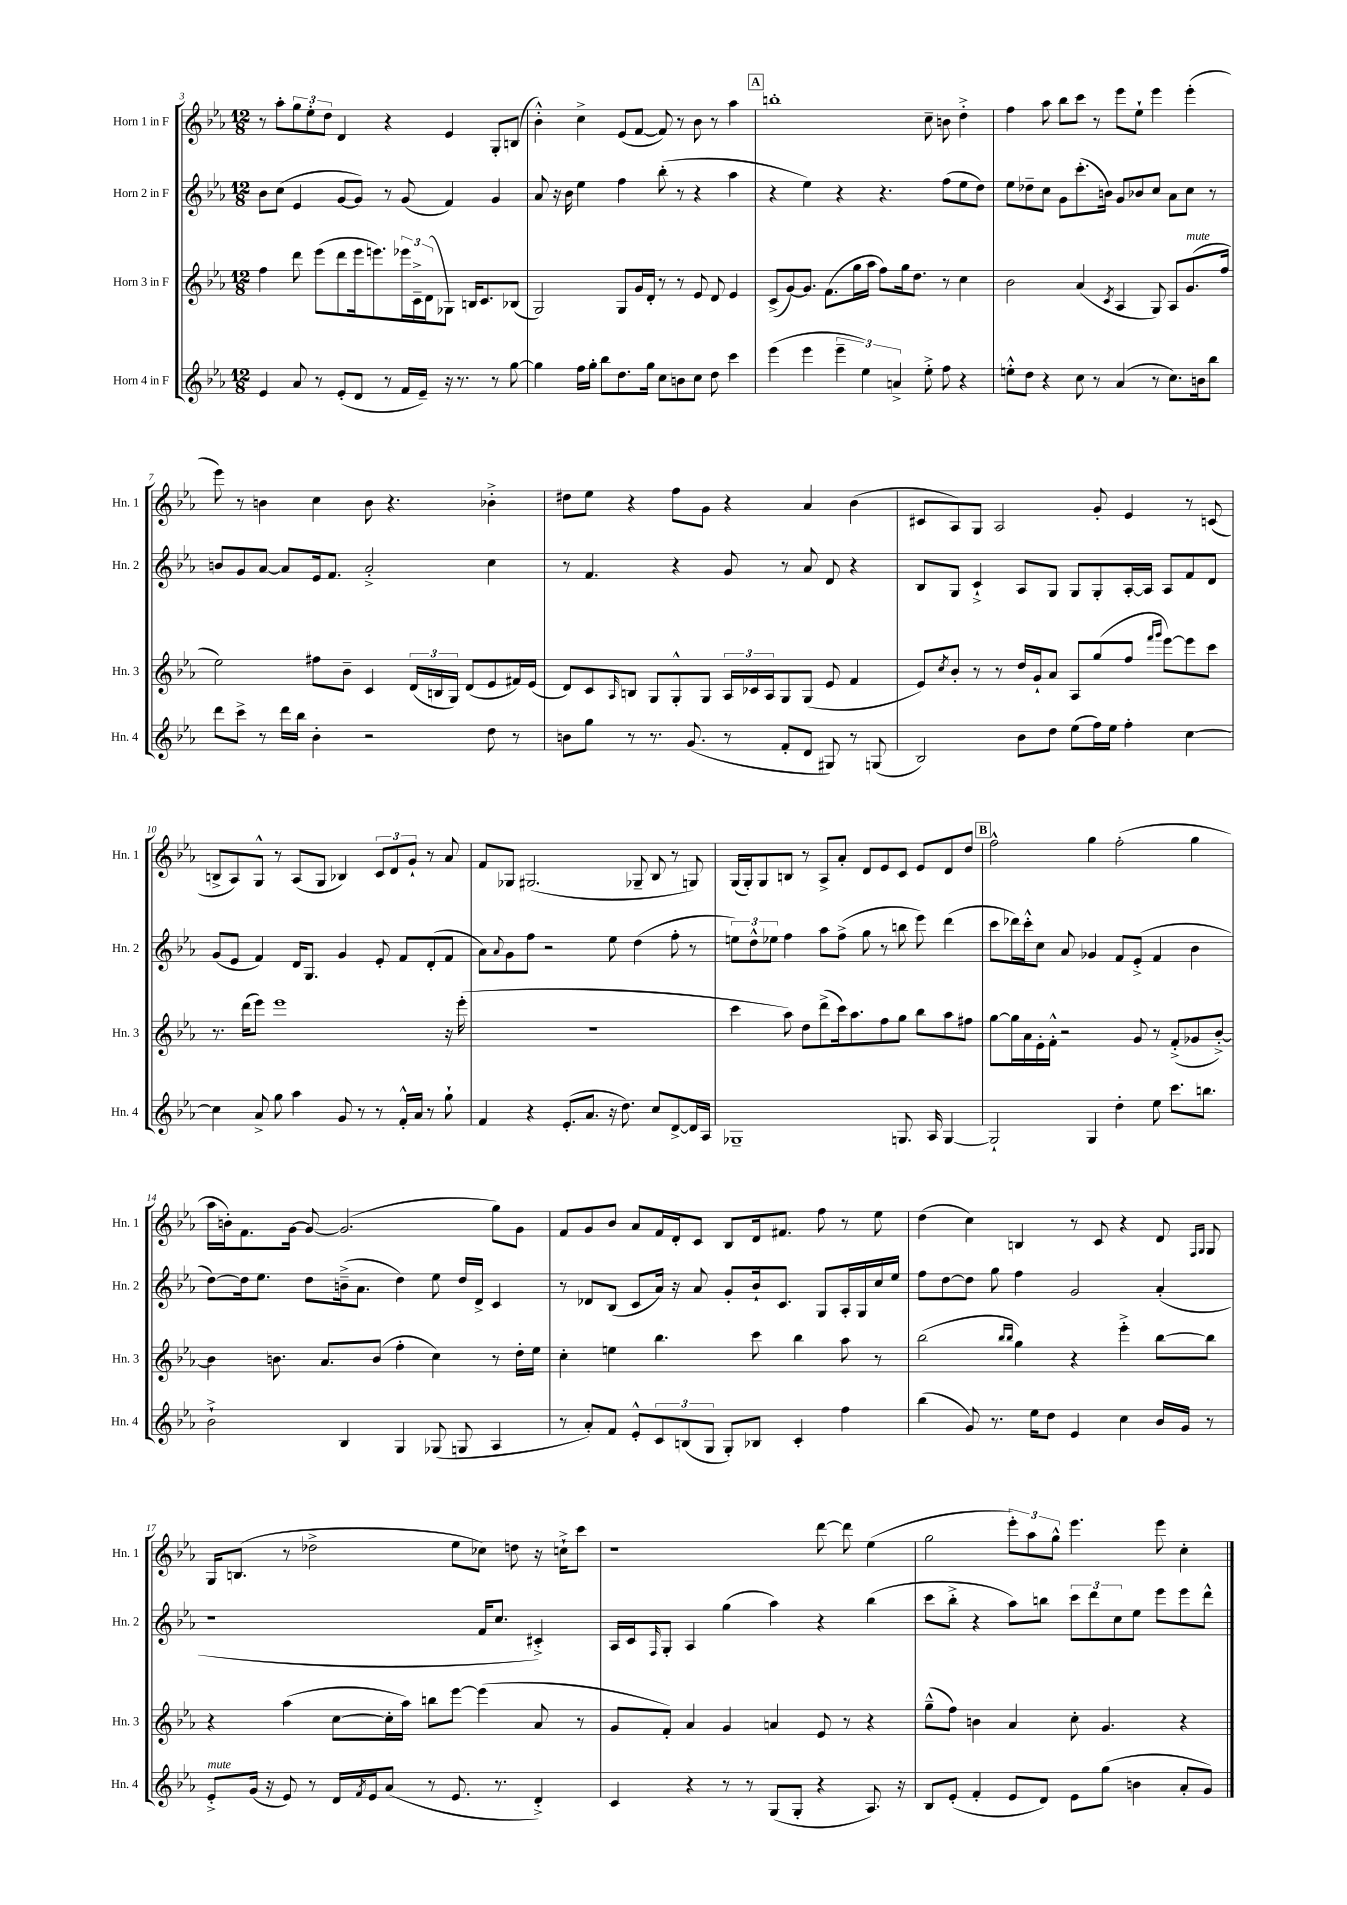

**kern	**kern	**kern	**kern
*staff4	*staff3	*staff2	*staff1
*clefG2	*clefG2	*clefG2	*clefG2
*k[b-e-a-]	*k[b-e-a-]	*k[b-e-a-]	*k[b-e-a-]
*M12/8	*M12/8	*M12/8	*M12/8
4e-	4ff	8b-	8r
.	.	(8cc	8aa-'
8a-	8ddd	4e-	12gg
.	.	.	12ee-'
8r	(8eee-	.	.
.	.	.	12dd
(8e-'	8ddd	[8g	4d
8d	16eee-	8g])	.
.	8.eee)	.	.
8r	.	8r	4r
16f	24eee-	(8g	.
.	24c~^	.	.
16e-~)	.	.	.
.	(24d	.	.
16r	8G-)	4f)	4e-
8.r	.	.	.
.	16B	.	.
.	8.c	.	.
8r	.	4g	8G'
[8gg	(8B-	.	(8B
=	=	=	=
4gg]	2G)	8a-	4b-'^^)
.	.	16r	.
.	.	16b-	.
16ff	.	4ee-	4cc^
16gg'	.	.	.
8bb-	.	.	.
8.dd	8G	4ff	(8e-
.	16g	.	[8f
16gg	16d'	.	.
8cc	8r	(8bb-'	8f])
8b	8r	8r	8r
8cc	8e-	4r	8b-
8dd	8d	.	8r
4ccc	4e-	4aa-	4aa-
=	=	=	=
(4eee-	(8c^	4r	1bb'
.	[8g)	.	.
4eee-	8.g]	4ee-)	.
.	(8.f	.	.
6eee-~	.	4r	.
.	16gg	.	.
6ee-)	.	.	.
.	16aa-	.	.
.	8ff)	4.r	.
6a^	.	.	.
.	16gg	.	.
.	8.dd	.	.
8ee-'^	.	.	8cc~
8ff	8r	(8ff	8b
4r	4cc	8ee-	4dd'^
.	.	8dd)	.
=	=	=	=
8ee'^^	2b-	8ee-	4ff
8dd	.	8dd-~	.
4r	.	8cc	8aa-
.	.	8g	8bb-
8cc	(4a-	(8.ccc'	8ccc
8r	.	.	8r
.	.	16b)	.
.	8qc	.	.
(4a-	4A-	8g	8eee-
.	.	8b-	8ee-`
8r	8G)	8cc	4eee-
8.cc)	8A-	8a-	.
.	(8.g	8cc	(4eee-'
16b	.	.	.
8bb-	.	8r	.
.	16ff	.	.
=	=	=	=
8ddd	2ee-)	8b	8eee-)
8ccc^	.	8g	8r
8r	.	[8a-	4b
16ddd	.	8a-]	.
16bb-	.	.	.
4b-'	8ff#	16e-	4cc
.	.	8.f	.
.	8b-~	.	.
2r	4c	2a-'^	8b
.	.	.	4.r
.	(24d	.	.
.	24B	.	.
.	24G)	.	.
.	(8d	.	.
8dd	8e-	4cc	4b-'^
8r	16f#)	.	.
.	(16e-	.	.
=	=	=	=
8b	8d)	8r	8dd#
8gg	8c	4.f	8ee-
.	16qqA-	.	.
8r	8B	.	4r
8.r	8G	.	.
.	8G'^^	4r	8ff
(8.g	.	.	.
.	8G	.	8g
8r	24A-	8g	4r
.	24c-	.	.
.	24A-	.	.
8f'	8G	8r	.
8d	(8G	8a-	4a-
8G#)	8e-	8d	.
8r	4f	4r	(4b-
(8G	.	.	.
=	=	=	=
2B-)	8e-)	8B-	8c#
.	8qcc	.	.
.	8b-'	8G	8A-)
.	8r	4c`^	8G
.	8r	.	2A-
8b-	16dd	8A-	.
.	16g`	.	.
8dd	8a-	8G	.
(8ee-	8A-	8G	.
16ff)	(8gg	8G'	8g'
16ee-	.	.	.
4ff'	8ff	[16A-'	4e-
.	.	16A-]	.
.	16qqfff	.	.
.	16qqggg	.	.
.	[8eee-)	8A-	.
[4cc	8eee-]	8f	8r
.	8ccc	8d	(8c
=	=	=	=
4cc]	8.r	(8g	8B^
.	.	8e-	8A-)
.	(16ddd	.	.
8a-^	8eee-)	4f)	8G^^
8gg	1eee-	.	8r
4aa-	.	16d	(8A-
.	.	8.G	.
.	.	.	8G
8g	.	4g	4B-)
8r	.	.	.
8r	.	8e-'	12c
.	.	.	12d
16f'^^	.	8f	.
.	.	.	12g`
16a-	.	.	.
8r	.	(8d'	8r
8gg`	16r	8f	8a-
.	(16eee-'	.	.
=	=	=	=
4f	1.r	8a-)	8f
.	.	8qqa-	.
.	.	8g	8G-
4r	.	8ff	(2.G#
.	.	2r	.
(8.e-'	.	.	.
8.a-	.	.	.
16r	.	8ee-	.
8.dd)	.	.	.
.	.	(4dd	8G-~
8cc	.	.	8B-
[8d^	.	8ff'	8r
16d]	.	8r	8G)
16A-	.	.	.
=	=	=	=
1G-~	4ccc	12ee)	(16G
.	.	.	16G')
.	.	12dd^^	.
.	.	.	8G
.	.	12ee-	.
.	8aa-)	4ff	8B
.	8dd	.	8r
.	(8ddd^	8aa-	8A-^
.	16ccc)	(8ff^	8a-'
.	8.aa-	.	.
.	.	8gg	8d
.	8ff	8r	8e-
8.G	8gg	8bb	8c
.	8bb-	8eee-)	8e-
16A-	.	.	.
[4G	8aa-	(4ddd	8d
.	8ff#	.	8dd
=	=	=	=
2G`]	[8gg	8ccc	2ff^^
.	16gg]	16ddd-)	.
.	16a-	16ccc'^^	.
.	16e-'	8cc	.
.	16f'^^	.	.
.	2r	8a-	.
4G	.	4g-	4gg
4dd'	.	8f	(2ff'
.	8g	(8e-'^	.
8ee-	8r	4f	.
8.ccc	(8f'^	.	.
.	8g-	4b-	4gg
8.bb	.	.	.
.	[8b-'^)	.	.
=	=	=	=
2b-`^	4b-]	[8dd)	16aa-
.	.	.	16b')
.	.	16dd]	8.f
.	.	8.ee-	.
.	8.b	.	.
.	.	.	[16g
.	.	8dd	8g_
.	8.a-	.	.
4B-	.	(16b~^	(2.g]
.	.	8.a-	.
.	(8b	.	.
4G	4ff'	4dd)	.
(8G-	4cc)	8ee-	.
8G	.	16dd	.
.	.	16d^	.
4A-	8r	4c	8gg)
.	16dd'	.	8g
.	16ee-	.	.
=	=	=	=
8r	4cc'	8r	8f
8a-')	.	8d-	8g
8f	4ee	(8B-	8b-
8e-'^^	.	8c	8a-
12c	4.bb-	16a-)	16f
.	.	16r	16d'
(12B	.	.	.
.	.	8a-	8c
12G	.	.	.
8G')	.	8g'	8B-
8B-	8ccc	16b-`	16d
.	.	8.c	8.f#
4c'	4bb-	.	.
.	.	8G	8ff
4ff	8aa-	16A-'	8r
.	.	16G	.
.	8r	16cc	8ee-
.	.	16ee-	.
=	=	=	=
(4bb-	(2bb-	8ff	(4dd
.	.	[8dd	.
8g)	.	8dd]	4cc)
8.r	.	8gg	.
.	16qqbb-	.	.
.	16qqbb-	.	.
.	4gg)	4ff	4B
16ee-	.	.	.
8dd	.	.	.
4e-	4r	2g	8r
.	.	.	8c
4cc	4eee-'^	.	4r
16b-	[8bb-	(4a-'	8d
16g	.	.	.
.	.	.	16qqF
.	.	.	16qqG
8r	8bb-]	.	8G
=	=	=	=
8e-'^	4r	1r	16G
.	.	.	(8.B
(16g	.	.	.
16r	.	.	.
8e-)	(4aa-	.	8r
8r	.	.	2dd-^
16d	[8cc	.	.
8qf	.	.	.
16e-	.	.	.
(8a-	16cc']	.	.
.	16aa-)	.	.
8r	8bb	.	.
8.e-	[8eee-	.	8ee-
.	(4eee-]	16f	8cc-)
8.r	.	8.cc	.
.	.	.	8dd
4d'^)	8a-	4c#'^)	16r
.	.	.	16cc`^
.	8r	.	8ccc
=	=	=	=
4c	8g	16A-	1r
.	.	16c	.
.	.	16qqF	.
.	8f')	8G'	.
4r	4a-	4A-	.
8r	4g	(4gg	.
8r	.	.	.
(8G	4a	4aa-)	.
8G'	.	.	.
4r	8e-	4r	[8ddd
.	8r	.	8ddd]
8.A-)	4r	(4bb-	(4ee-
16r	.	.	.
=	=	=	=
8B-	(8gg~^^	8ccc	2gg
(8e-'	8ff)	8bb-'^	.
4f'	4b	4r	.
8e-	4a-	8aa-)	12eee-')
.	.	.	12aa-
8d)	.	8bb	.
.	.	.	12gg^^
8e-	8cc'	12ccc	4.eee-
.	.	12ddd	.
(8gg	4.g	.	.
.	.	12cc	.
4b	.	8ee-	.
.	.	8eee-	8eee-
8a-'	4r	8eee-	4cc'
8g)	.	8ddd^^	.
==	==	==	==
*-	*-	*-	*-
